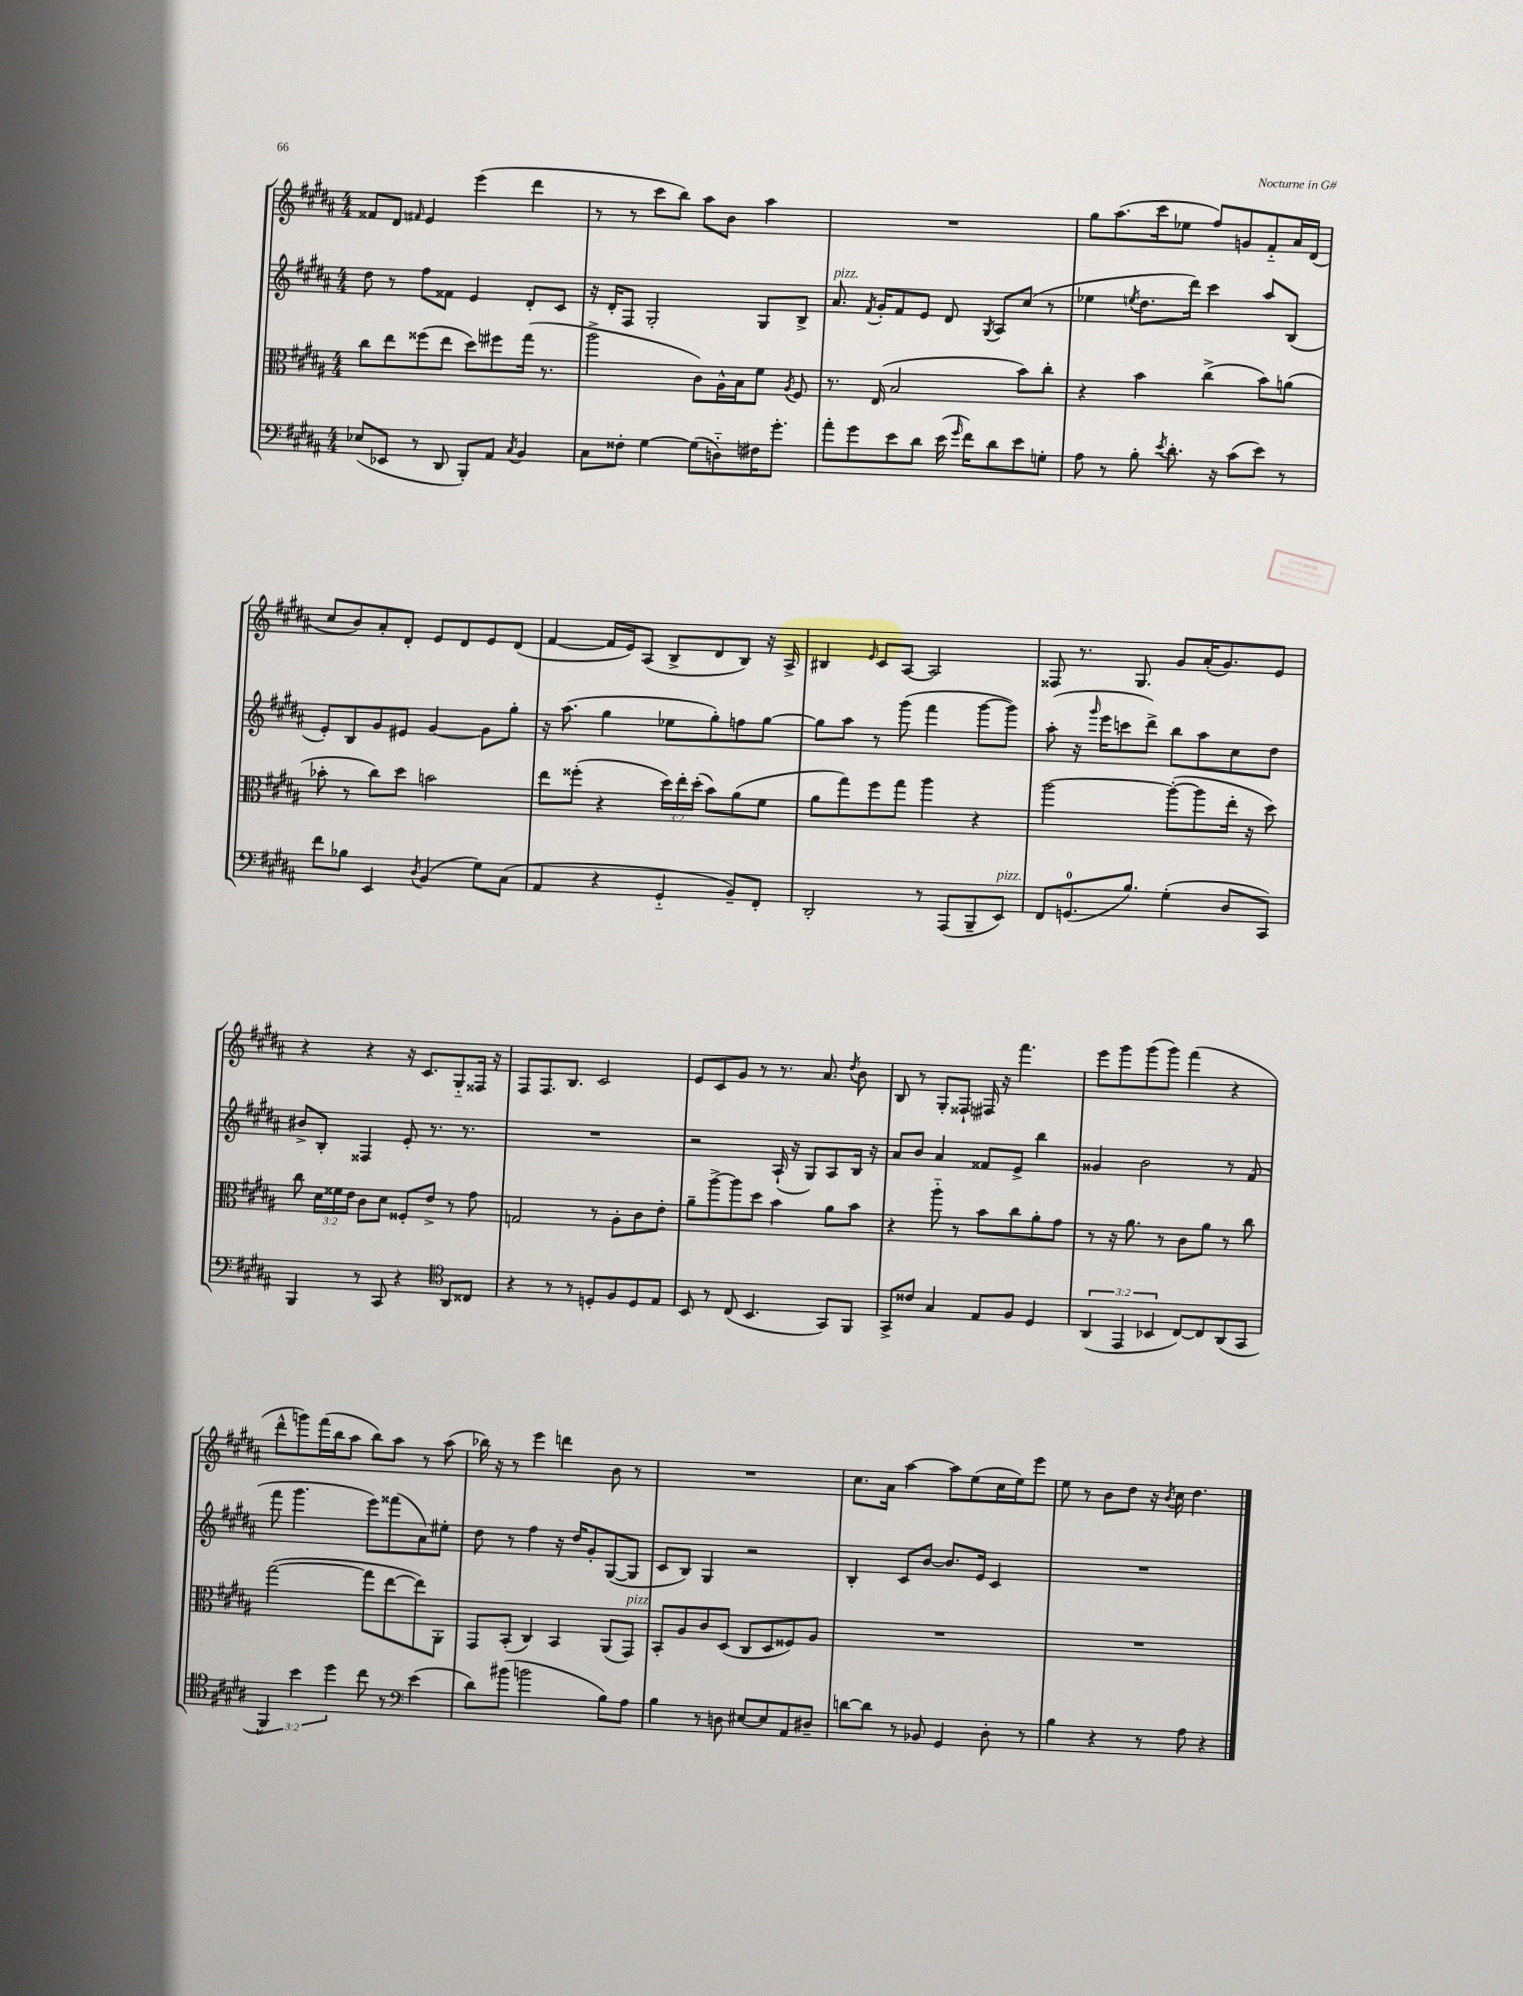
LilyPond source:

<<
\new StaffGroup <<
\new Staff = "s0" {
    \clef treble \key b \major \numericTimeSignature \time 4/4
    \autoBeamOff fisis'8[ dis'8] \grace { fis'16 } e'4 e'''4( dis'''4 |
    r8 r8 cis'''8[ b''8]) ais''8[ b'8] ais''4 |
    R1 |
    gis''8[ ais''8.( cis'''16 ees''8] fis''8[) g'8 fis'8-_ ais'16 dis'16]( |
    cis''8[ b'8) ais'8-. dis'8]-. e'8[ dis'8 e'8 dis'8]( |
    fis'4~ fis'16[ e'16) ais8]( b8[-> dis'8 b8]) r16 ais16-> |
    bis4 \grace { e'16 } cis'8[ ais8]~ ais2 |
    fisis8 r8. gis8. gis'8[ ais'16-.( gis'8.) e'8] |
    r4 r4 r16 cis'8.[ gis8-_ fisis16] r16 |
    fis8[ fis8. b8.] cis'2 |
    e'8[ cis'8 gis'8] r8 r8. ais'8. \acciaccatura { dis''8 } b'8 |
    b8 r8 gis8[-. fisis8]-! fis16 r16 fis'''4. |
    e'''8[ gis'''8 gis'''8( gis'''8]) fis'''4( r4 |
    dis'''8[-^ g'''8) fis'''16( b''16 ais''8] b''8[) ais''8] r8 ais''8( |
    bes''16) r16 r8 e'''4 d'''4 b'8 r8 |
    R1 |
    cis''8.[ ais'16] ais''4~ ais''8[ e''8( cis''16 e''16) e'''8] |
    e''8 r8 b'8[ dis''8] r16 \acciaccatura { b'8 } cis''16 dis''4. \bar "|." |
}
\new Staff = "s1" {
    \clef treble \key b \major \numericTimeSignature \time 4/4
    \autoBeamOff dis''8 r8 fis''8[ fisis'8] e'4 dis'8[-. cis'8] |
    r16 dis'16[-. fis8] gis2-. gis8[ b8]-> |
    ais'8.^\markup { \italic "pizz." } \acciaccatura { fis'8 } gis'16[-. fis'8 e'8] dis'8 \acciaccatura { gis8 } ais8[ cis''8]( r8 |
    ees''4 \acciaccatura { e''8 } dis''8.[ dis'''16]) cis'''4 ais''8[ b8]( |
    e'8[-.) b8 gis'8 eis'8] gis'4~ gis'8[ gis''8]-. |
    r16 ais''8.( gis''4 ees''8[ gis''8-.) f''8 gis''8]~ |
    gis''8[ ais''8] r8 gis'''8( fis'''4 gis'''8[~ gis'''8]) |
    ais''8-.( r16 \grace { gis'''16 } e'''16[ c'''8 dis'''8]->) b''8[ ais''8 cis''8 dis''8] |
    bis'8[-> b8]-. fisis4 e'8-. r8. r8. |
    R1 |
    r2 ais16-!( r16 gis8[) ais8 b16] r16 |
    ais'8[ b'8] ais'4 fisis'8[ e'8]-> b''4 |
    gisis'4 b'2 r8 fis'8( |
    fis'''8 gis'''4. e'''8[) fisis'''8( ais'8) eis''8]-. |
    dis''8 r8 fis''4 r16 dis''16[ gis'8-. gis8~( gis8] |
    cis'8[ b8]) gis4 r2 |
    b4-. cis'8[ b'8]~ b'8.[ e'16] cis'4 |
    R1 \bar "|." |
}
\new Staff = "s2" {
    \clef alto \key b \major \numericTimeSignature \time 4/4 \override Staff.TupletNumber.text = #tuplet-number::calc-fraction-text
    \autoBeamOff cis''8[ e''8 fisis''8( e''8] dis''8[) fis''8 gis''16]( r8. |
    ais''2-> cis'8[) ais16-^ b16 fis'8] \acciaccatura { ais8 } fis8 |
    r8. e16( b2 b'8[) cis''8]-. |
    r4 b'4 cis''4->( b'8[) a'8]( |
    bes'8-. r8 cis''8[) dis''8] b'2 |
    e''8[ fisis''8]-.( r4 \tuplet 3/2 { dis''16[) e''16-. dis''16]-.( } b'8[) ais'8( fis'8] |
    ais'8[ gis''8) fis''8 gis''8] ais''4 r4 |
    ais''2~ ais''8[~-.( ais''8 e''16]-. r16 dis''8) |
    cis''8 \tuplet 3/2 { dis'16[ fisis'16 e'16] } cis'8[ dis'8] fisis8[-. e'8]-> r8 gis'8 |
    g2 r8 ais8[-. cis'8 e'8]-. |
    ais'8[-- ais''8~-> ais''8 dis''8] b'4 ais'8[ b'8] |
    r4 ais''8-_ r8 b'8[ cis''8 ais'8-. gis'8] |
    r8 r16 ais'8. r8 cis'8[ ais'8] r8 cis''8 |
    gis''2~( gis''8[ e''8~ e''8) ais,8]-. |
    gis,8[ b,8]-.( cis4) b,4 ais,8[( gis,8]^\markup { \italic "pizz." }) |
    b,8[-. ais8 cis'8 dis8]( cis8[ dis8 fisis8) ais8] |
    R1 |
    R1 \bar "|." |
}
\new Staff = "s3" {
    \clef bass \key b \major \numericTimeSignature \time 4/4 \override Staff.TupletNumber.text = #tuplet-number::calc-fraction-text
    \autoBeamOff ees8[( ees,8] r8 dis,8 b,,8[-.) ais,8] \acciaccatura { cis8 } b,4 |
    cis8[ fisis8]-. gis4~ gis8[( d8-_) fis16 gis'8.]-. |
    ais'8[-. gis'8 e'8 dis'8] e'16( \grace { gis'16 } fis'16[) dis'8 e'8 g8]-. |
    ais8 r8 b8-. \acciaccatura { e'8 } dis'8.-. r16 cis'8[( e'8]) r8 |
    fis'8[ bes8] e,4 \acciaccatura { dis8 } b,4( gis8[) cis8]( |
    ais,4 r4 gis,4-_ b,8[--) fis,8]-. |
    dis,2-. r8 ais,,8[( b,,8-- e,8]^\markup { \italic "pizz." }) |
    fis,8[ g,8.-0( b8.]) gis4-.( dis8[ cis,8]) |
    b,,4 r8 cis,8 r4 \clef tenor ais,8[ cisis8] |
    r4 r8 r8 d8[-. fis8 d8 e8] |
    b,8 r8 cis8( b,4. gis,8[) fis,8] |
    gis,8[-> cisis'8] gis4 e8[ fis8] dis4 |
    \tuplet 3/2 { ais,4( e,4 bes,4 } cis8[~) cis8 ais,8( gis,8] |
    \tuplet 3/2 { fis,4) b'4 dis''4 } cis''8 r8 \clef bass e'4( |
    dis'8[) bis'8]( b'2 b8[) ais8] |
    b4 r8 d8 eis8[~ eis8 ais,8 dis8]-- |
    d'8[~ d'8] r8 bes,8 gis,4 dis8-. r8 |
    b4 r4 r8 ais8 r4 \bar "|." |
}
>>
>>
\layout { \context { \Score \remove "Bar_number_engraver" } }
